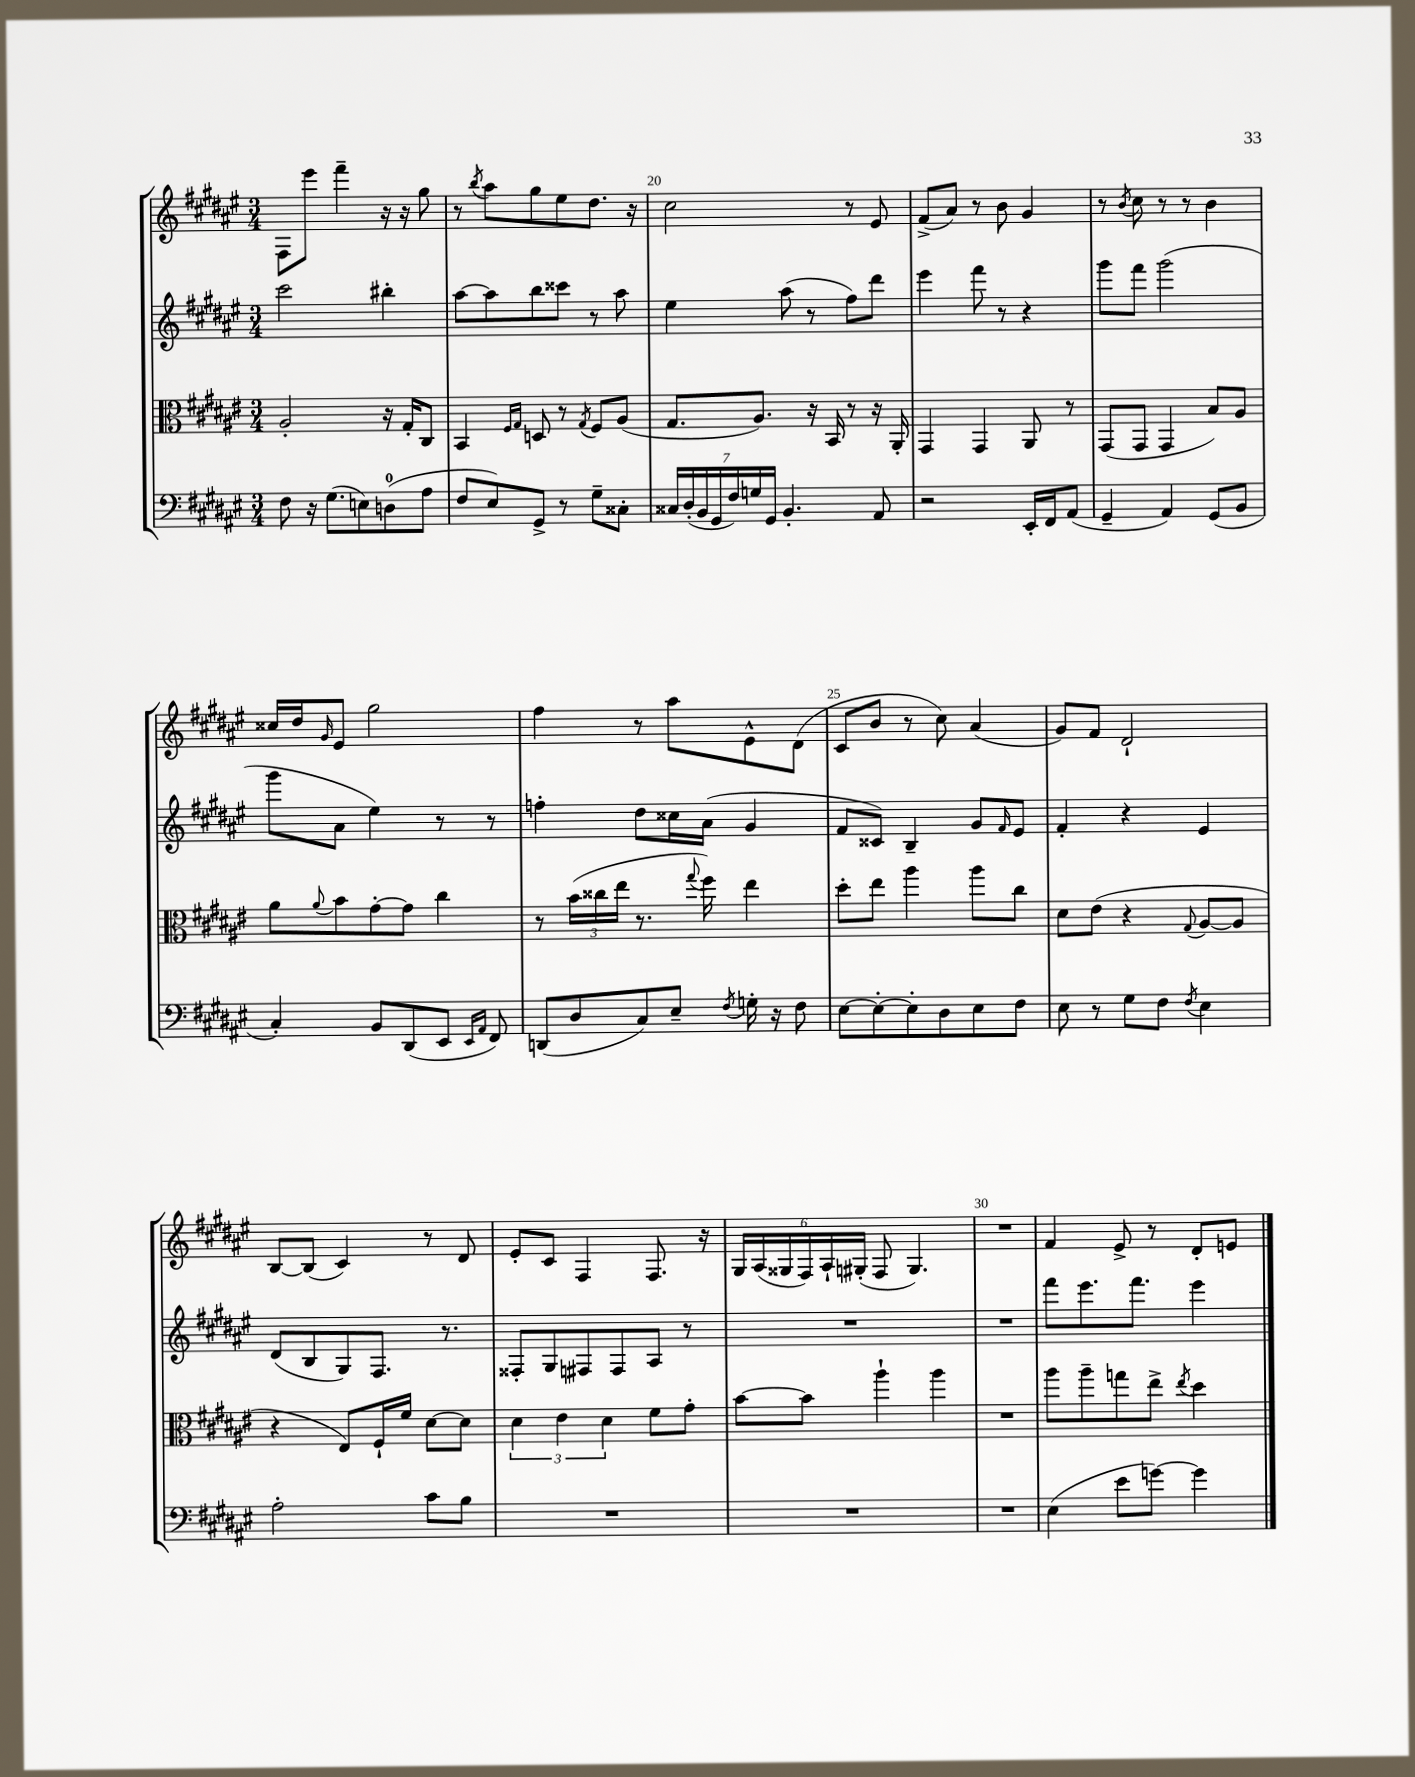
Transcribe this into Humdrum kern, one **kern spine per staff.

**kern	**kern	**kern	**kern
*staff4	*staff3	*staff2	*staff1
*clefF4	*clefC3	*clefG2	*clefG2
*k[f#c#g#d#a#e#]	*k[f#c#g#d#a#e#]	*k[f#c#g#d#a#e#]	*k[f#c#g#d#a#e#]
*M3/4	*M3/4	*M3/4	*M3/4
8F#\	2A#'/	2ccc#\	8F#\L
16r	.	.	8eee#\J
(8.G#\L	.	.	.
.	.	.	4fff#~\
8E\)	.	.	.
(8D\	16r	4bb#'\	16r
.	16G#'/LK	.	16r
8A#\J	8C#/J	.	8gg#\
=	=	=	=
8F#/L	4BB/	[8aa#\L	8r
.	.	.	8qbb/
8E#/)	.	8aa#\]	8aa#\L
.	16qqF#/LL	.	.
.	16qqG#/JJ	.	.
8GG#^/J	8D/	8bb\	8gg#\
8r	8r	8ccc##\J	8ee#\
.	8qG#/	.	.
8G#~\L	8F#/L	8r	8.dd#\J
8C##'\J	(8A#/J	8aa#\	.
.	.	.	16r
=	=	=	=
28C##/LL	8.G#/L	4ee#\	2cc#\
(28D#'/	.	.	.
28BB/	.	.	.
28GG#/	.	.	.
28F#/)	.	.	.
28G/	.	.	.
.	8.A#/J)	.	.
28GG#/JJ	.	.	.
4.BB'/	.	(8aa#\	.
.	16r	8r	.
.	16BB/	.	.
.	8r	8ff#\L)	8r
8AA#/	16r	8ddd#\J	8e#/
.	16AA#'/	.	.
=	=	=	=
2r	4GG#/	4eee#\	(8f#^/L
.	.	.	8a#/J)
.	4GG#/	8fff#\	8r
.	.	8r	8b\
16EE#'/LL	8AA#/	4r	4g#/
16FF#/J	.	.	.
(8AA#/J	8r	.	.
=	=	=	=
4GG#~/	(8GG#/L	8ggg#\L	8r
.	.	.	8qb/
.	8GG#/J	8fff#\J	8cc#\
4AA#/)	4GG#/	(2ggg#\	8r
.	.	.	8r
(8GG#/L	8B/L)	.	4b\
8BB/J	8A#/J	.	.
=	=	=	=
4C#'/)	8a#\L	8ggg#\L	16cc##/LL
.	.	.	16dd#/J
.	8qqa#/	.	16qqg#/
.	8b\	8a#\J	8e#/J
8BB/L	[8g#'\	4ee#\)	2gg#\
(8DD#/	8g#\]J	.	.
8EE#/J	4cc#\	8r	.
16qqEE#/LL	.	.	.
16qqAA#/JJ	.	.	.
8FF#/)	.	8r	.
=	=	=	=
(8DD/L	8r	4ff'\	4ff#\
8D#/	(24b\LL	.	.
.	24cc##\	.	.
.	24ee#\JJ	.	.
8C#/)	8.r	8dd#\L	8r
8E#~/J	.	16cc##\L	8aa#\L
.	8qqgg#/	.	.
.	16ff#\)	(16a#\JJ	.
8qF#/	.	.	.
16G'\	4ee#\	4g#/	8e#^^\
16r	.	.	.
8F#\	.	.	(8d#\J
=	=	=	=
[8E#\L	8dd#'\L	8f#/L	8c#/L
8E#'\_	8ee#\J	8c##/J)	8b/J
8E#'\]	4aa#\	4B~/	8r
8D#\	.	.	8cc#\)
8E#\	8aa#\L	8g#/L	(4a#/
.	.	16qqf#/	.
8F#\J	8cc#\J	8e#/J	.
=	=	=	=
8E#\	8d#\L	4f#'/	8g#/L)
8r	(8e#\J	.	8f#/J
8G#\L	4r	4r	2d#`/
8F#\J	.	.	.
8qF#/	8qqG#/	.	.
4E#\	[8A#/L	4e#/	.
.	8A#/]J	.	.
=	=	=	=
2A#'\	4r	(8d#/L	[8B/L
.	.	8B/	(8B/]J
.	8E#/L)	8G#/)	4c#/)
.	16F#`/L	8.F#/J	.
.	16f#/JJ	.	.
8c#\L	[8d#\L	.	8r
.	.	8.r	.
8B\J	8d#\]J	.	8d#/
=	=	=	=
2.r	6d#\	8F##'/L	8e#'/L
.	.	8G#/	8c#/J
.	6e#\	.	.
.	.	8F#/	4F#/
.	6d#\	.	.
.	.	8F#/	.
.	8f#\L	8A#/J	8.F#/
.	8g#'\J	8r	.
.	.	.	16r
=	=	=	=
2.r	[8b\L	2.r	24G#/LL
.	.	.	(24A#/
.	.	.	24G##/
.	8b\]J	.	24F#/)
.	.	.	24A#`/
.	.	.	(24G#'/JJ
.	4aa#`\	.	8F#/
.	.	.	4.G#/)
.	4aa#\	.	.
=	=	=	=
2.r	2.r	2.r	2.r
=	=	=	=
(4E#\	8aa#\L	8fff#\L	4f#/
.	8aa#~\	8.eee#\	.
8e#\L	8gg\	.	8e#^/
.	.	8.fff#\J	.
[8g\J)	8ee#^\J	.	8r
.	8qee#/	.	.
4g\]	4dd#\	4eee#\	8d#'/L
.	.	.	8e/J
==	==	==	==
*-	*-	*-	*-
